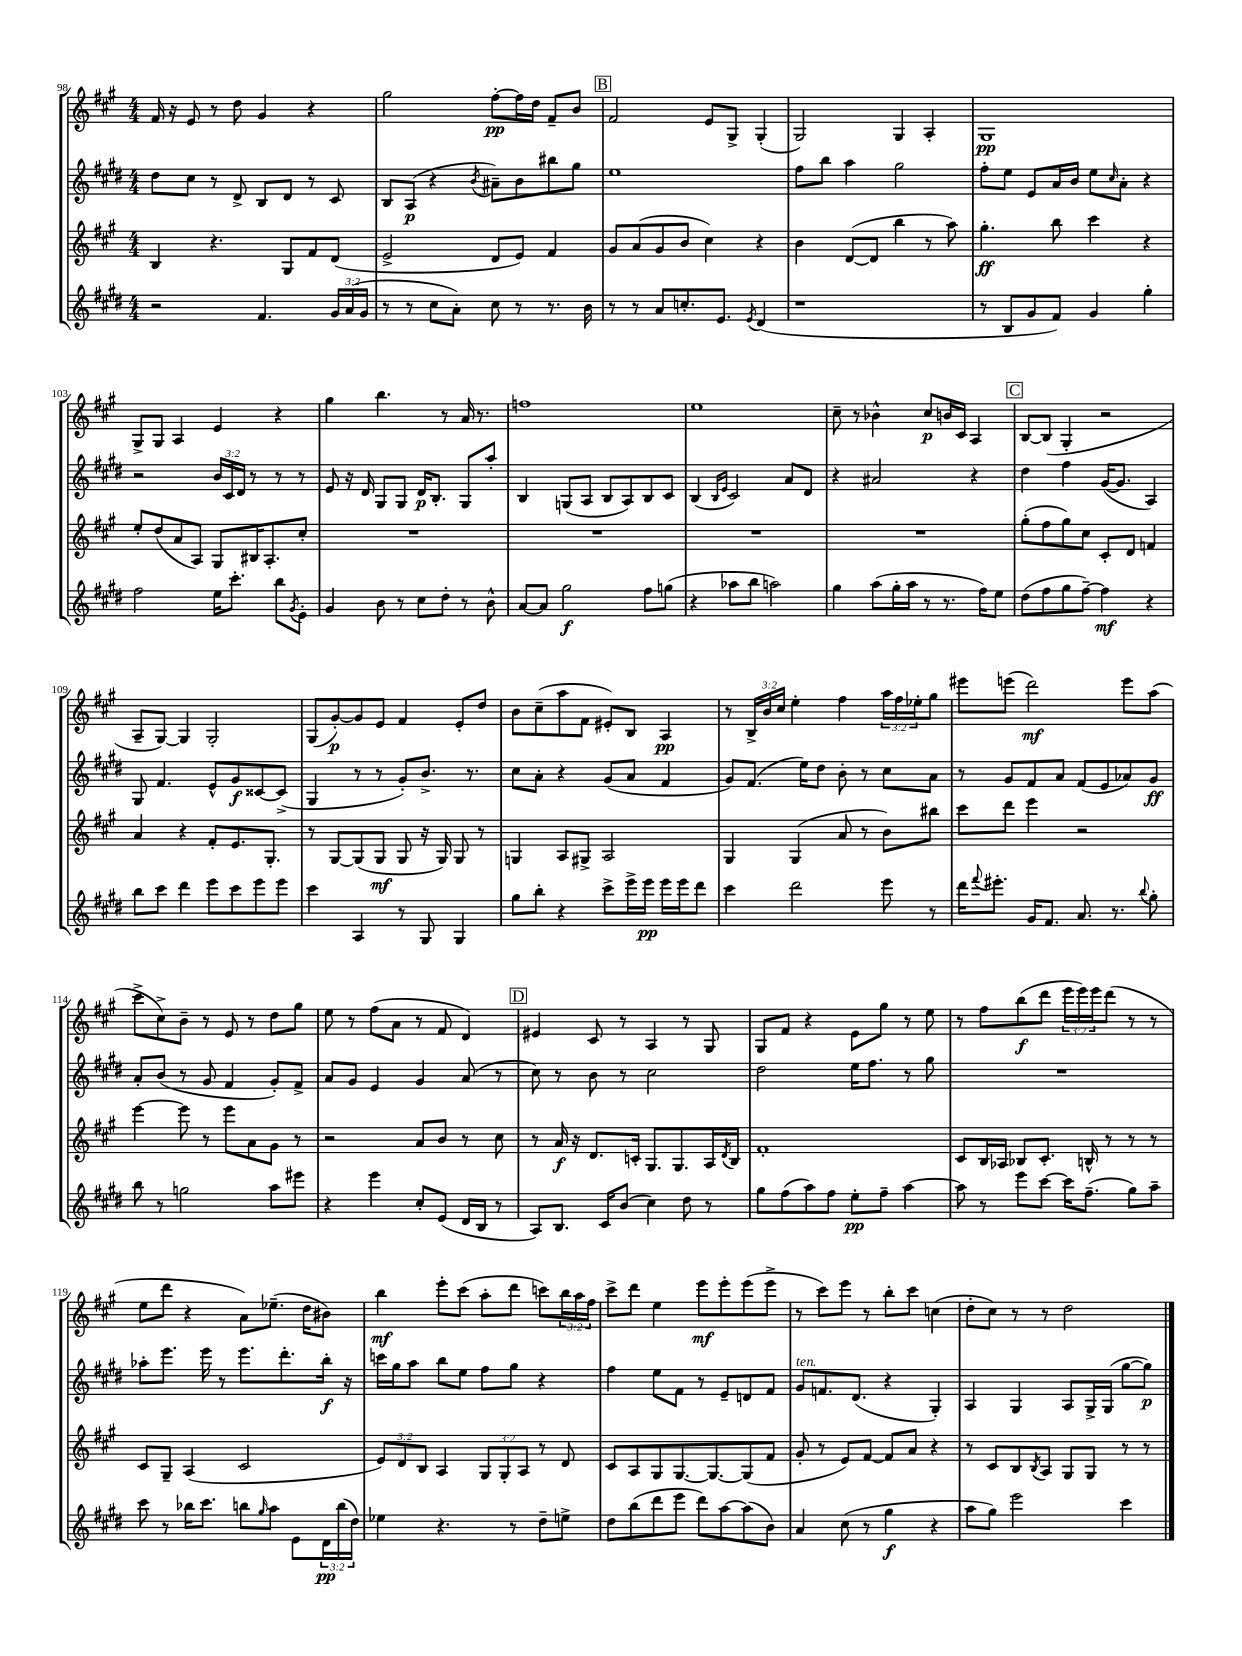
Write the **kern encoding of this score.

**kern	**dynam	**kern	**dynam	**kern	**dynam	**kern	**dynam
*part4	*part4	*part3	*part3	*part2	*part2	*part1	*part1
*staff4	*staff4	*staff3	*staff3	*staff2	*staff2	*staff1	*staff1
*clefG2	*	*clefG2	*	*clefG2	*	*clefG2	*
*k[f#c#g#d#]	*	*k[f#c#g#]	*	*k[f#c#g#d#]	*	*k[f#c#g#]	*
*M4/4	*	*M4/4	*	*M4/4	*	*M4/4	*
=98	=98	=98	=98	=98	=98	=98	=98
2r	.	4B/	.	8dd#\L	.	16f#/	.
.	.	.	.	.	.	16r	.
.	.	.	.	8cc#\J	.	8e/	.
.	.	4.r	.	8r	.	8r	.
.	.	.	.	8d#^/	.	8dd\	.
4.f#/	.	.	.	8B/L	.	4g#/	.
.	.	8G#/L	.	8d#/J	.	.	.
.	.	8f#/	.	8r	.	4r	.
24g#/LL	.	(8d/J	.	8c#/	.	.	.
(24a/	.	.	.	.	.	.	.
24g#/JJ	.	.	.	.	.	.	.
=99	=99	=99	=99	=99	=99	=99	=99
8r	.	2e^/	.	8B/L	.	2gg#\	.
8r	.	.	.	(8A/J	p	.	.
8cc#\L	.	.	.	4r	.	.	.
8a'\J)	.	.	.	.	.	.	.
.	.	.	.	8qb/	.	.	.
8cc#\	.	8d/L	.	8a#X~\L)	.	[8ff#'\L	pp
8r	.	8e/J)	.	8b\	.	16ff#\L]	.
.	.	.	.	.	.	16dd\JJ	.
8.r	.	4f#/	.	8bb#X\	.	8f#~/L	.
.	.	.	.	8gg#\J	.	8b/J	.
16b\	.	.	.	.	.	.	.
!!LO:REH:place=s1:t=B
=100	=100	=100	=100	=100	=100	=100	=100
8r	.	8g#/L	.	1ee	.	2f#/	.
8r	.	(8a/	.	.	.	.	.
8a/L	.	8g#/	.	.	.	.	.
8.ccn'/	.	8b/J	.	.	.	.	.
.	.	4cc#\)	.	.	.	8e/L	.
8.e/J	.	.	.	.	.	.	.
.	.	.	.	.	.	8G#^/J	.
8qe/	.	.	.	.	.	.	.
(4d#/	.	4r	.	.	.	(4G#'/	.
=101	=101	=101	=101	=101	=101	=101	=101
1r	.	4b\	.	8ff#\L	.	2G#/)	.
.	.	.	.	8bb\J	.	.	.
.	.	([8d/L	.	4aa\	.	.	.
.	.	8d/J]	.	.	.	.	.
.	.	4bb\	.	2gg#\	.	4G#/	.
.	.	8r	.	.	.	4A'/	.
.	.	8aa\)	.	.	.	.	.
=102	=102	=102	=102	=102	=102	=102	=102
8r	.	4.gg#'\	ff	8ff#'\L	.	1G#	pp
8B/L	.	.	.	8ee\J	.	.	.
8g#/	.	.	.	8e/L	.	.	.
8f#/J)	.	8bb\	.	16a/L	.	.	.
.	.	.	.	16b/JJ	.	.	.
4g#/	.	4ccc#\	.	8ee\L	.	.	.
.	.	.	.	16qqcc#/	.	.	.
.	.	.	.	8a'\J	.	.	.
4gg#'\	.	4r	.	4r	.	.	.
!!LO:LB:g=z
=103	=103	=103	=103	=103	=103	=103	=103
2ff#\	.	8ee'/L	.	2r	.	8G#^/L	.
.	.	(8dd/	.	.	.	8G#/J	.
.	.	8a/	.	.	.	4A/	.
.	.	8A/J)	.	.	.	.	.
16ee\KL	.	8G#/L	.	24b/LL	.	4e/	.
.	.	.	.	24c#/	.	.	.
8.ccc#'\J	.	.	.	.	.	.	.
.	.	.	.	24d#/JJ	.	.	.
.	.	16B#X/K	.	8r	.	.	.
.	.	8.A'/	.	.	.	.	.
8bb\L	.	.	.	8r	.	4r	.
8qg#/	.	.	.	.	.	.	.
8e'\J	.	8cc#'/J	.	8r	.	.	.
=104	=104	=104	=104	=104	=104	=104	=104
4g#/	.	1r	.	8e/	.	4gg#\	.
.	.	.	.	16r	.	.	.
.	.	.	.	16d#/	.	.	.
8b\	.	.	.	8G#/L	.	4.bb\	.
8r	.	.	.	8G#/J	.	.	.
8cc#\L	.	.	.	16d#/KL	p	.	.
.	.	.	.	8.B'/J	.	.	.
8dd#'\J	.	.	.	.	.	8r	.
8r	.	.	.	8G#/L	.	16a/	.
.	.	.	.	.	.	8.r	.
8b^^\	.	.	.	8aa'/J	.	.	.
=105	=105	=105	=105	=105	=105	=105	=105
[8a/L	.	1r	.	4B/	.	1ffn	.
8a/J]	.	.	.	.	.	.	.
2gg#\	f	.	.	(8Gn/L	.	.	.
.	.	.	.	8A/J	.	.	.
.	.	.	.	8B/L	.	.	.
.	.	.	.	8A/)	.	.	.
8ff#\L	.	.	.	8B/	.	.	.
(8ggn\J	.	.	.	8c#/J	.	.	.
=106	=106	=106	=106	=106	=106	=106	=106
4r	.	1r	.	(4B/	.	1ee	.
.	.	.	.	16qqB/LL	.	.	.
.	.	.	.	16qqe/JJ	.	.	.
8aa-X\L	.	.	.	2c#/)	.	.	.
8bb\J	.	.	.	.	.	.	.
2aan\)	.	.	.	.	.	.	.
.	.	.	.	8a/L	.	.	.
.	.	.	.	8d#/J	.	.	.
=107	=107	=107	=107	=107	=107	=107	=107
4gg#\	.	1r	.	4r	.	8cc#~\	.
.	.	.	.	.	.	8r	.
(8aa\L	.	.	.	2a#X/	.	4b-X^^\	.
16gg#'\L	.	.	.	.	.	.	.
16aa\JJ	.	.	.	.	.	.	.
8r	.	.	.	.	.	8cc#/L	p
8.r	.	.	.	.	.	16bn/L	.
.	.	.	.	.	.	16c#/JJ	.
.	.	.	.	4r	.	4A/	.
16ff#\KL)	.	.	.	.	.	.	.
8ee\J	.	.	.	.	.	.	.
!!LO:REH:place=s1:t=C
=108	=108	=108	=108	=108	=108	=108	=108
(8dd#\L	.	(8gg#'\L	.	4dd#\	.	[8B/L	.
8ff#\	.	8ff#\	.	.	.	(8B/J]	.
8gg#\	.	8gg#\)	.	4ff#\	.	4G#'/	.
[8ff#~\J)	.	8cc#\J	.	.	.	.	.
4ff#\]	mf	8c#'/L	.	([16g#/KL	.	2r	.
.	.	.	.	8.g#/J]	.	.	.
.	.	8d/J	.	.	.	.	.
4r	.	4fn/	.	4A/)	.	.	.
!!LO:LB:g=z
=109	=109	=109	=109	=109	=109	=109	=109
8bb\L	.	4a/	.	8G#/	.	8A~/L	.
8ccc#\J	.	.	.	4.f#/	.	[8G#/J)	.
4ddd#\	.	4r	.	.	.	4G#/]	.
8eee\L	.	8f#'/L	.	8e^^/L	.	2G#'/	.
8ccc#\	.	8.e/	.	8g#/	f	.	.
8eee\	.	.	.	[8c##X/	.	.	.
.	.	8.G#'/J	.	.	.	.	.
8eee\J	.	.	.	(8c##^/J]	.	.	.
=110	=110	=110	=110	=110	=110	=110	=110
4ccc#\	.	8r	.	4G#/	.	(8G#/L	.
.	.	[8G#/L	.	.	.	[8g#'/)	p
4A/	.	(8G#/]	.	8r	.	8g#/]	.
.	.	8G#/J	mf	8r	.	8e/J	.
8r	.	8G#/	.	8g#'/L)	.	4f#/	.
8G#/	.	16r	.	8.b^/J	.	.	.
.	.	16G#/)	.	.	.	.	.
4G#/	.	8G#/	.	.	.	8e'/L	.
.	.	.	.	8.r	.	.	.
.	.	8r	.	.	.	8dd/J	.
=111	=111	=111	=111	=111	=111	=111	=111
8gg#\L	.	4Gn/	.	8cc#\L	.	8b\L	.
8bb'\J	.	.	.	8a'\J	.	(8cc#~\	.
4r	.	8A/L	.	4r	.	8aa\	.
.	.	8G#X^/J	.	.	.	8f#\J	.
8ccc#^\L	.	2A/	.	(8g#/L	.	8e#X'/L)	.
16eee^\L	.	.	.	8a/J	.	8B/J	.
16eee\JJ	pp	.	.	.	.	.	.
16eee\LL	.	.	.	4f#/	.	4A/	pp
16eee\J	.	.	.	.	.	.	.
8ddd#\J	.	.	.	.	.	.	.
=112	=112	=112	=112	=112	=112	=112	=112
4ccc#\	.	4G#/	.	8g#/L)	.	8r	.
.	.	.	.	(8.f#/J	.	24B^/LL	.
.	.	.	.	.	.	24b/	.
.	.	.	.	.	.	24cc#/JJ	.
2ddd#\	.	(4G#/	.	.	.	4ee'\	.
.	.	.	.	16ee\KL)	.	.	.
.	.	.	.	8dd#\J	.	.	.
.	.	8a/	.	8b'\	.	4ff#\	.
.	.	8r	.	8r	.	.	.
8eee\	.	8b\L)	.	8cc#\L	.	24aa\LL	.
.	.	.	.	.	.	24ff#\	.
.	.	.	.	.	.	24ee-X'\J	.
8r	.	8bb#X\J	.	8a\J	.	8gg#\J	.
=113	=113	=113	=113	=113	=113	=113	=113
16ddd#\KL	.	8ccc#\L	.	8r	.	8eee#X\L	.
8qqfff#/	.	.	.	.	.	.	.
8.eee#X'\J	.	.	.	.	.	.	.
.	.	8ddd\J	.	8g#/L	.	(8eeen\J	.
16g#/KL	.	4eee\	.	8f#/	.	2ddd\)	mf
8.f#/J	.	.	.	.	.	.	.
.	.	.	.	8a/J	.	.	.
8.a/	.	2r	.	(8f#/L	.	.	.
.	.	.	.	8e/	.	.	.
8.r	.	.	.	.	.	.	.
.	.	.	.	8a-X/)	.	8eee\L	.
8qqbb/	.	.	.	.	.	.	.
8gg#'\	.	.	.	8g#/J	ff	(8aa\J	.
!!LO:LB:g=z
=114	=114	=114	=114	=114	=114	=114	=114
8bb\	.	[4eee\	.	8a'/L	.	8ccc#^\L	.
8r	.	.	.	(8b/J	.	8cc#^\)	.
2ggn\	.	8eee\]	.	8r	.	8b~\J	.
.	.	8r	.	8g#/	.	8r	.
.	.	8eee\L	.	4f#/	.	8e/	.
.	.	8a\	.	.	.	8r	.
8aa\L	.	8g#\J	.	8g#'/L)	.	8dd\L	.
8eee#X\J	.	8r	.	8f#^/J	.	8gg#\J	.
=115	=115	=115	=115	=115	=115	=115	=115
4r	.	2r	.	8a/L	.	8ee\	.
.	.	.	.	8g#/J	.	8r	.
4eee\	.	.	.	4e/	.	(8ff#\L	.
.	.	.	.	.	.	8a\J	.
8cc#'/L	.	8a/L	.	4g#/	.	8r	.
(8e/J	.	8b/J	.	.	.	8f#/	.
16d#/LL	.	8r	.	(8a/	.	4d/)	.
16B/JJ	.	.	.	.	.	.	.
8r	.	8cc#\	.	8r	.	.	.
!!LO:REH:place=s1:t=D
=116	=116	=116	=116	=116	=116	=116	=116
8A/L)	.	8r	.	8cc#\)	.	4e#X/	.
8.B/J	.	16a/	f	8r	.	.	.
.	.	16r	.	.	.	.	.
.	.	8.d/L	.	8b\	.	8c#/	.
16c#/KL	.	.	.	.	.	.	.
(8b/J	.	.	.	8r	.	8r	.
.	.	16cn'/Jk	.	.	.	.	.
4cc#\)	.	8.G#/L	.	2cc#\	.	4A/	.
.	.	8.G#/	.	.	.	.	.
8dd#\	.	.	.	.	.	8r	.
8r	.	16A/L	.	.	.	8G#/	.
.	.	8qd/	.	.	.	.	.
.	.	16B/JJ	.	.	.	.	.
=117	=117	=117	=117	=117	=117	=117	=117
8gg#\L	.	1f#'	.	2dd#\	.	8G#/L	.
(8ff#\	.	.	.	.	.	8f#/J	.
8aa\)	.	.	.	.	.	4r	.
8ff#\J	.	.	.	.	.	.	.
8ee'\L	pp	.	.	16ee\KL	.	8e\L	.
.	.	.	.	8.ff#\J	.	.	.
8ff#~\J	.	.	.	.	.	8gg#\J	.
[4aa\	.	.	.	8r	.	8r	.
.	.	.	.	8gg#\	.	8ee\	.
=118	=118	=118	=118	=118	=118	=118	=118
8aa\]	.	8c#/L	.	1r	.	8r	.
8r	.	16B/L	.	.	.	8ff#\L	.
.	.	16A-X/JJ	.	.	.	.	.
8eee\L	.	8B-X/L	.	.	.	(8bb\	f
[8ccc#\J	.	8.c#'/J	.	.	.	8ddd\J	.
16ccc#\KL]	.	.	.	.	.	24eee\LL	.
.	.	.	.	.	.	24eee\)	.
(8.ff#~\J	.	16Bn^^/	.	.	.	.	.
.	.	.	.	.	.	24eee\J	.
.	.	8r	.	.	.	(8ddd\J	.
8gg#\L)	.	8r	.	.	.	8r	.
8aa~\J	.	8r	.	.	.	8r	.
!!LO:LB:g=z
=119	=119	=119	=119	=119	=119	=119	=119
8ccc#\	.	8c#/L	.	8aa-X'\L	.	8ee\L	.
8r	.	8G#~/J	.	8.eee\J	.	8ddd\J	.
16bb-X\KL	.	(4A/	.	.	.	4r	.
8.ccc#\J	.	.	.	16eee\	.	.	.
.	.	.	.	8r	.	.	.
8bbn\L	.	2c#/	.	8.eee\L	.	8a\L)	.
16qqgg#/	.	.	.	.	.	.	.
8aa\J	.	.	.	.	.	(8.ee-X~\J	.
.	.	.	.	8.ddd#'\	.	.	.
8e\L	.	.	.	.	.	.	.
.	.	.	.	.	.	16dd\KL	.
24d#\L	pp	.	.	16bb'\Jk	f	8b#X\J)	.
(24bb\	.	.	.	.	.	.	.
.	.	.	.	16r	.	.	.
24dd#\JJ)	.	.	.	.	.	.	.
=120	=120	=120	=120	=120	=120	=120	=120
4ee-X\	.	12e/L)	.	16cccn\LL	.	4bb\	mf
.	.	.	.	16gg#\J	.	.	.
.	.	12d/	.	.	.	.	.
.	.	.	.	8aa\J	.	.	.
.	.	12B/J	.	.	.	.	.
4.r	.	4A/	.	8bb\L	.	8eee'\L	.
.	.	.	.	8ee\J	.	(8ccc#\J	.
.	.	12G#/L	.	8ff#\L	.	8aa'\L	.
.	.	12G#'/	.	.	.	.	.
8r	.	.	.	8gg#\J	.	8ddd\J	.
.	.	12A/J	.	.	.	.	.
8dd#~\L	.	8r	.	4r	.	8cccn\L)	.
8een^\J	.	8d/	.	.	.	24bb\L	.
.	.	.	.	.	.	24aa\	.
.	.	.	.	.	.	24ff#\JJ	.
=121	=121	=121	=121	=121	=121	=121	=121
8dd#\L	.	8c#/L	.	4ff#\	.	8ccc#^\L	.
(8bb\	.	8A/	.	.	.	8ddd\J	.
8ddd#\	.	8G#/	.	8ee\L	.	4ee\	.
8eee\J	.	[8.G#/	.	8f#\J	.	.	.
8ddd#\L)	.	.	.	8r	.	8eee\L	mf
.	.	8.G#/_	.	.	.	.	.
[8aa\	.	.	.	8e~/L	.	8eee'\	.
(8aa\]	.	(8G#/]	.	8dn/	.	(8eee\	.
8b\J)	.	8f#/J	.	8f#/J	.	8eee^\J	.
=122	=122	=122	=122	=122	=122	=122	=122
!	!	!	!	!LO:TX:a:i:t=ten.	!	!	!
4a/	.	8g#'/	.	8g#/L	.	8r	.
.	.	8r	.	8.fn/	.	8ccc#\L)	.
(8cc#\	.	8e/L)	.	.	.	8eee\J	.
.	.	.	.	(8.d#/J	.	.	.
8r	.	[8f#/J	.	.	.	8r	.
4gg#\	f	8f#/L]	.	4r	.	8bb'\L	.
.	.	8a/J	.	.	.	8ccc#\J	.
4r	.	4r	.	4G#'/)	.	(4ccn\	.
=123	=123	=123	=123	=123	=123	=123	=123
8aa\L	.	8r	.	4A/	.	8dd'\L	.
8gg#\J)	.	8c#/L	.	.	.	8cc#\J)	.
2eee\	.	8B/	.	4G#/	.	8r	.
.	.	8qB/	.	.	.	.	.
.	.	8A/J	.	.	.	8r	.
.	.	8G#/L	.	8A/L	.	2dd\	.
.	.	8G#/J	.	16G#^/L	.	.	.
.	.	.	.	(16G#/JJ	.	.	.
4ccc#\	.	8r	.	[8gg#\L	.	.	.
.	.	8r	.	8gg#\J])	p	.	.
==	==	==	==	==	==	==	==
*-	*-	*-	*-	*-	*-	*-	*-
